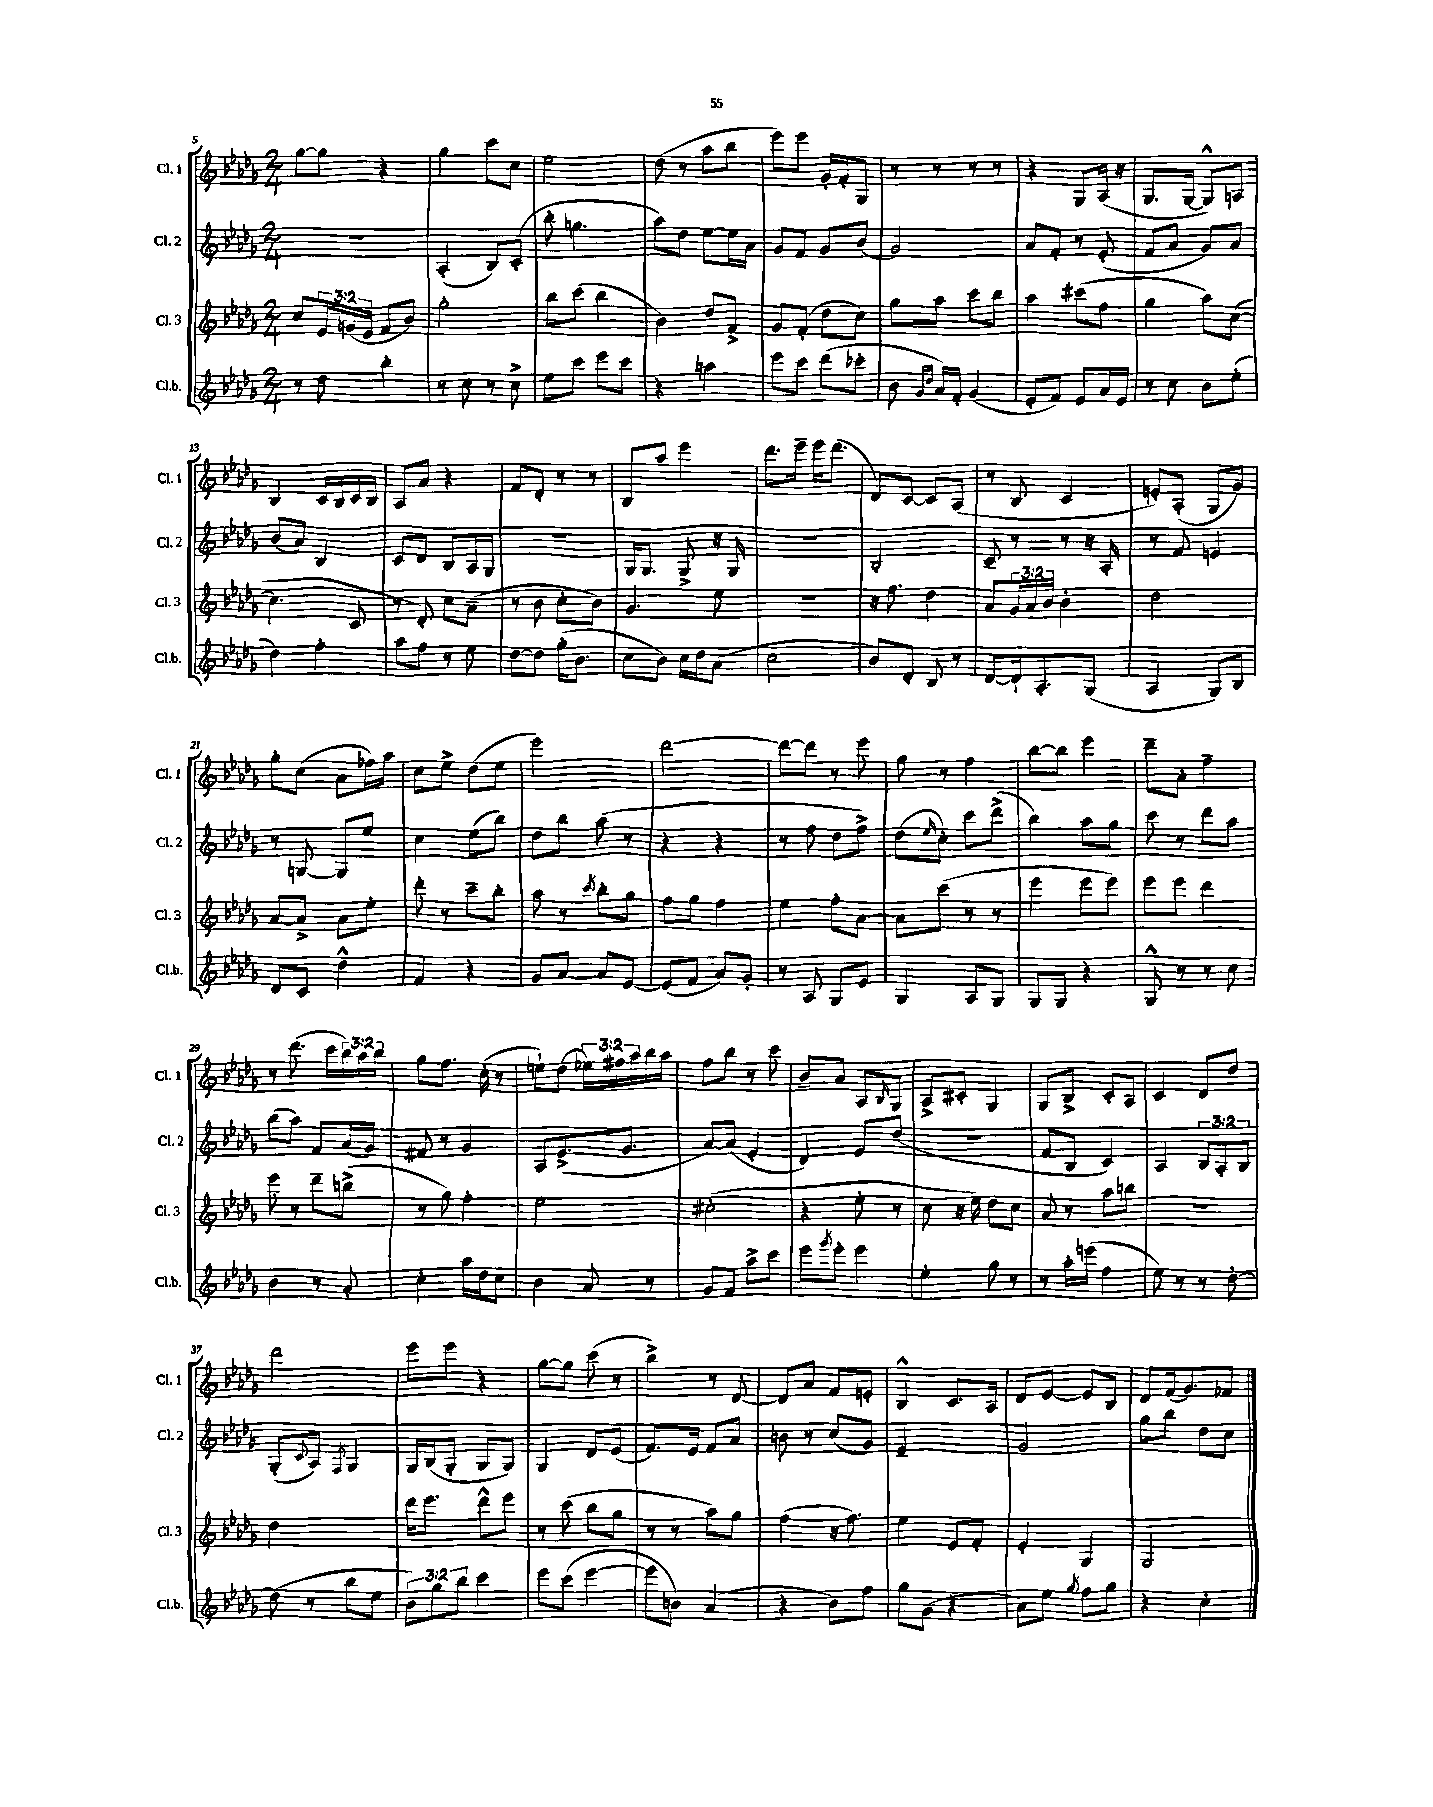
<<
\new StaffGroup <<
\new Staff = "s0" \with { instrumentName = "Cl. 1" shortInstrumentName = "Cl. 1" } {
    \clef treble \key des \major \numericTimeSignature \time 2/4 \override Staff.TupletNumber.text = #tuplet-number::calc-fraction-text
    ges''8~ ges''8 r4 |
    ges''4 c'''8 c''8 |
    ees''2 |
    des''8( r8 aes''8 bes''8 |
    ees'''8) ees'''8 ges'16-. f'16-. ges8 |
    r8 r8 r8 r8 |
    r4 ges8 aes16( r16 |
    ges8. ges16~ ges8-^) a8 |
    bes4 c'16 bes16 c'16 bes16 |
    aes8 aes'8 r4 |
    f'8 des'8-. r8 r8 |
    bes8 aes''8 ees'''4 |
    des'''8. ees'''16-- ees'''16 des'''8.( |
    des'8) c'8~ c'8 aes8( |
    r8 bes8 c'4 |
    e'8-.) aes8-.( ges8 ges'8) |
    ges''8-. c''8( aes'8 fes''16) aes''16 |
    c''8 ees''8-> des''8( ees''8 |
    ees'''2) |
    des'''2~ |
    des'''8~ des'''8 r8 ees'''8 |
    ges''8 r8 f''4 |
    bes''8~ bes''8 ees'''4 |
    des'''8-- aes'8-. f''4-- |
    r8 des'''8.( c'''16 \tuplet 3/2 { bes''16) aes''16 bes''16 } |
    ges''8 f''8. c''16-.( r8 |
    e''8-!) des''8( \tuplet 3/2 { ees''16) fis''16 aes''16 } bes''16 aes''16 |
    f''8 bes''8 r8 c'''8 |
    bes'8-- aes'8 aes8 \grace { bes16 } ges8 |
    aes8-> cis'8-. ges4 |
    ges8 bes8-> c'8-. aes8 |
    c'4 des'8 des''8 |
    des'''2 |
    ees'''8 ees'''8 r4 |
    ges''8~ ges''8 c'''8( r8 |
    bes''4->) r8 des'8~ |
    des'8 aes'8 f'8 e'8-. |
    bes4-^ c'8. aes16 |
    des'8 ees'8~ ees'8 bes8 |
    des'8 f'16( ges'8.) fes'8 \bar "|." |
}
\new Staff = "s1" \with { instrumentName = "Cl. 2" shortInstrumentName = "Cl. 2" } {
    \clef treble \key des \major \numericTimeSignature \time 2/4 \override Staff.TupletNumber.text = #tuplet-number::calc-fraction-text
    R2 |
    aes4-.( bes8) c'8-.( |
    bes''8-. g''4. |
    aes''8) des''8 ees''8~ ees''16 aes'16 |
    ges'8 f'8 ges'8 bes'8( |
    ges'2) |
    aes'8 f'8-. r8 ees'8-.( |
    f'8 aes'8 ges'8) aes'8 |
    bes'8( aes'8) bes4 |
    c'8 des'8 bes8 aes16 ges16 |
    r2 |
    ges16 ges8. ges8-> r16 ges16 |
    R2 |
    bes2-. |
    c'8-- r8 r8 r16 aes16-. |
    r8 f'8 e'4 |
    r8 g8~ g8 ees''8 |
    c''4 ees''8( bes''8) |
    des''8 bes''8 aes''8( r8 |
    r4 r4 |
    r8 f''8 des''8 f''8->) |
    des''8( \grace { ees''16 } c''8-.) c'''8 des'''8->( |
    bes''4) aes''8 ges''8 |
    c'''8 r8 des'''8 aes''8 |
    bes''8( aes''8) f'8 aes'16( ges'16) |
    fis'8 r8 ges'4 |
    aes8 ees'8.->( ges'8. |
    aes'8~) aes'8( ees'4-. |
    des'4) ees'8 des''8( |
    R2 |
    f'8 bes8 c'4) |
    aes4 \tuplet 3/2 { bes8 aes8-. bes8 } |
    ges8-.( \appoggiatura { c'8 } aes8) \acciaccatura { f8 } ges4 |
    ges16 bes16( ges8-. ges8 ges8) |
    ges4 des'8 ees'8( |
    f'8.) ees'16 f'8 aes'8 |
    b'8 r8 c''8( ges'8) |
    ees'2-- |
    ges'2 |
    ges''8 bes''8 des''8 c''8 \bar "|." |
}
\new Staff = "s2" \with { instrumentName = "Cl. 3" shortInstrumentName = "Cl. 3" } {
    \clef treble \key des \major \numericTimeSignature \time 2/4 \override Staff.TupletNumber.text = #tuplet-number::calc-fraction-text
    c''8 \tuplet 3/2 { ees'16 g'16( ees'16 } f'8 bes'8) |
    ges''2-. |
    bes''8 c'''8( bes''4 |
    bes'4) des''8 f'8-> |
    ges'8 f'8-.( des''8 c''8) |
    ges''8 aes''8 c'''8 bes''8 |
    aes''4 cis'''8( f''8 |
    ges''4 aes''8) c''8~( |
    c''4. c'8 |
    r8 des'8-.) c''8 aes'8--( |
    r8 bes'8 c''8-. bes'8) |
    ges'4. ees''8 |
    R2 |
    r16 f''8. des''4 |
    aes'8 \tuplet 3/2 { ges'16 aes'16 bes'16 } bes'4-. |
    des''2 |
    aes'8~ aes'8-> aes'8 ees''8-. |
    des'''8-. r8 c'''8-- bes''8-. |
    aes''8 r8 \acciaccatura { c'''8 } bes''8-. ges''8 |
    f''8 ges''8 f''4 |
    ees''4 f''8-. aes'8~ |
    aes'8 c'''8( r8 r8 |
    ees'''4 ees'''8 ees'''8) |
    ees'''8 ees'''8 des'''4 |
    ees'''8 r8 des'''8-- b''8->( |
    r8 ges''8) f''4-. |
    ees''2 |
    cis''2-.( |
    r4 ees''8-. r8 |
    c''8 r16 ees''16) des''8 c''8 |
    aes'8 r8 aes''8 b''8 |
    R2 |
    des''2 |
    des'''16 ees'''8. des'''8-^ ees'''8 |
    r8 c'''8( bes''8 ges''8 |
    r8 r8 aes''8) ges''8 |
    f''4( r16 f''8.) |
    ees''4 ees'8 f'8-. |
    ees'4-. ges4 |
    ges2 \bar "|." |
}
\new Staff = "s3" \with { instrumentName = "Cl.b." shortInstrumentName = "Cl.b." } {
    \clef treble \key des \major \numericTimeSignature \time 2/4 \override Staff.TupletNumber.text = #tuplet-number::calc-fraction-text
    r8 des''8 bes''4-. |
    r8 c''8 r8 c''8-> |
    ees''8 c'''8 ees'''8 c'''8 |
    r4 a''4 |
    ees'''8 c'''8 des'''8( ces'''8-. |
    bes'8 \grace { ges'16 des''16 } aes'16) f'16-. ges'4( |
    ees'8-. f'8) ees'8 aes'16 ees'16 |
    r8 c''8 bes'8 ees''8-.( |
    des''4) f''4-. |
    aes''8 f''8 r8 ees''8 |
    des''8~ des''8 ges''16-.( bes'8. |
    c''8 bes'8) c''16 des''16 aes'8( |
    c''2 |
    bes'8) des'8-. bes8 r8 |
    des'8~ des'16-! aes8.-. ges8( |
    aes4 ges8) bes8 |
    des'8 c'8 des''4-^ |
    f'4 r4 |
    ges'8 aes'8~ aes'8 ees'8~ |
    ees'8( f'8 aes'8) ges'8-. |
    r8 aes8 ges8 ees'8 |
    ges4 aes8 ges8 |
    ges8 ges8 r4 |
    ges8-^ r8 r8 c''8 |
    bes'4 r8 aes'8-. |
    c''4-. aes''16 des''16 c''8 |
    bes'4 aes'8 r8 |
    ges'8 f'8 aes''8-> c'''8 |
    ees'''8 \acciaccatura { ges'''8 } ees'''8-. ees'''4 |
    ees''4-. ges''8 r8 |
    r8 aes''16-. e'''16( f''4 |
    ees''8) r8 r8 des''8~-. |
    des''8( r8 bes''8 ees''8 |
    \tuplet 3/2 { bes'8) ges''8 bes''8 } c'''4 |
    ees'''8 c'''8( ees'''4~ |
    ees'''8 b'8) aes'4( |
    r4 bes'8) f''8 |
    ges''8 ges'8( r4 |
    aes'8) ees''8 \acciaccatura { ges''8 } f''8 ges''8 |
    r4 c''4-. \bar "|." |
}
>>
>>
\layout { \context { \Score currentBarNumber = #5 } }
